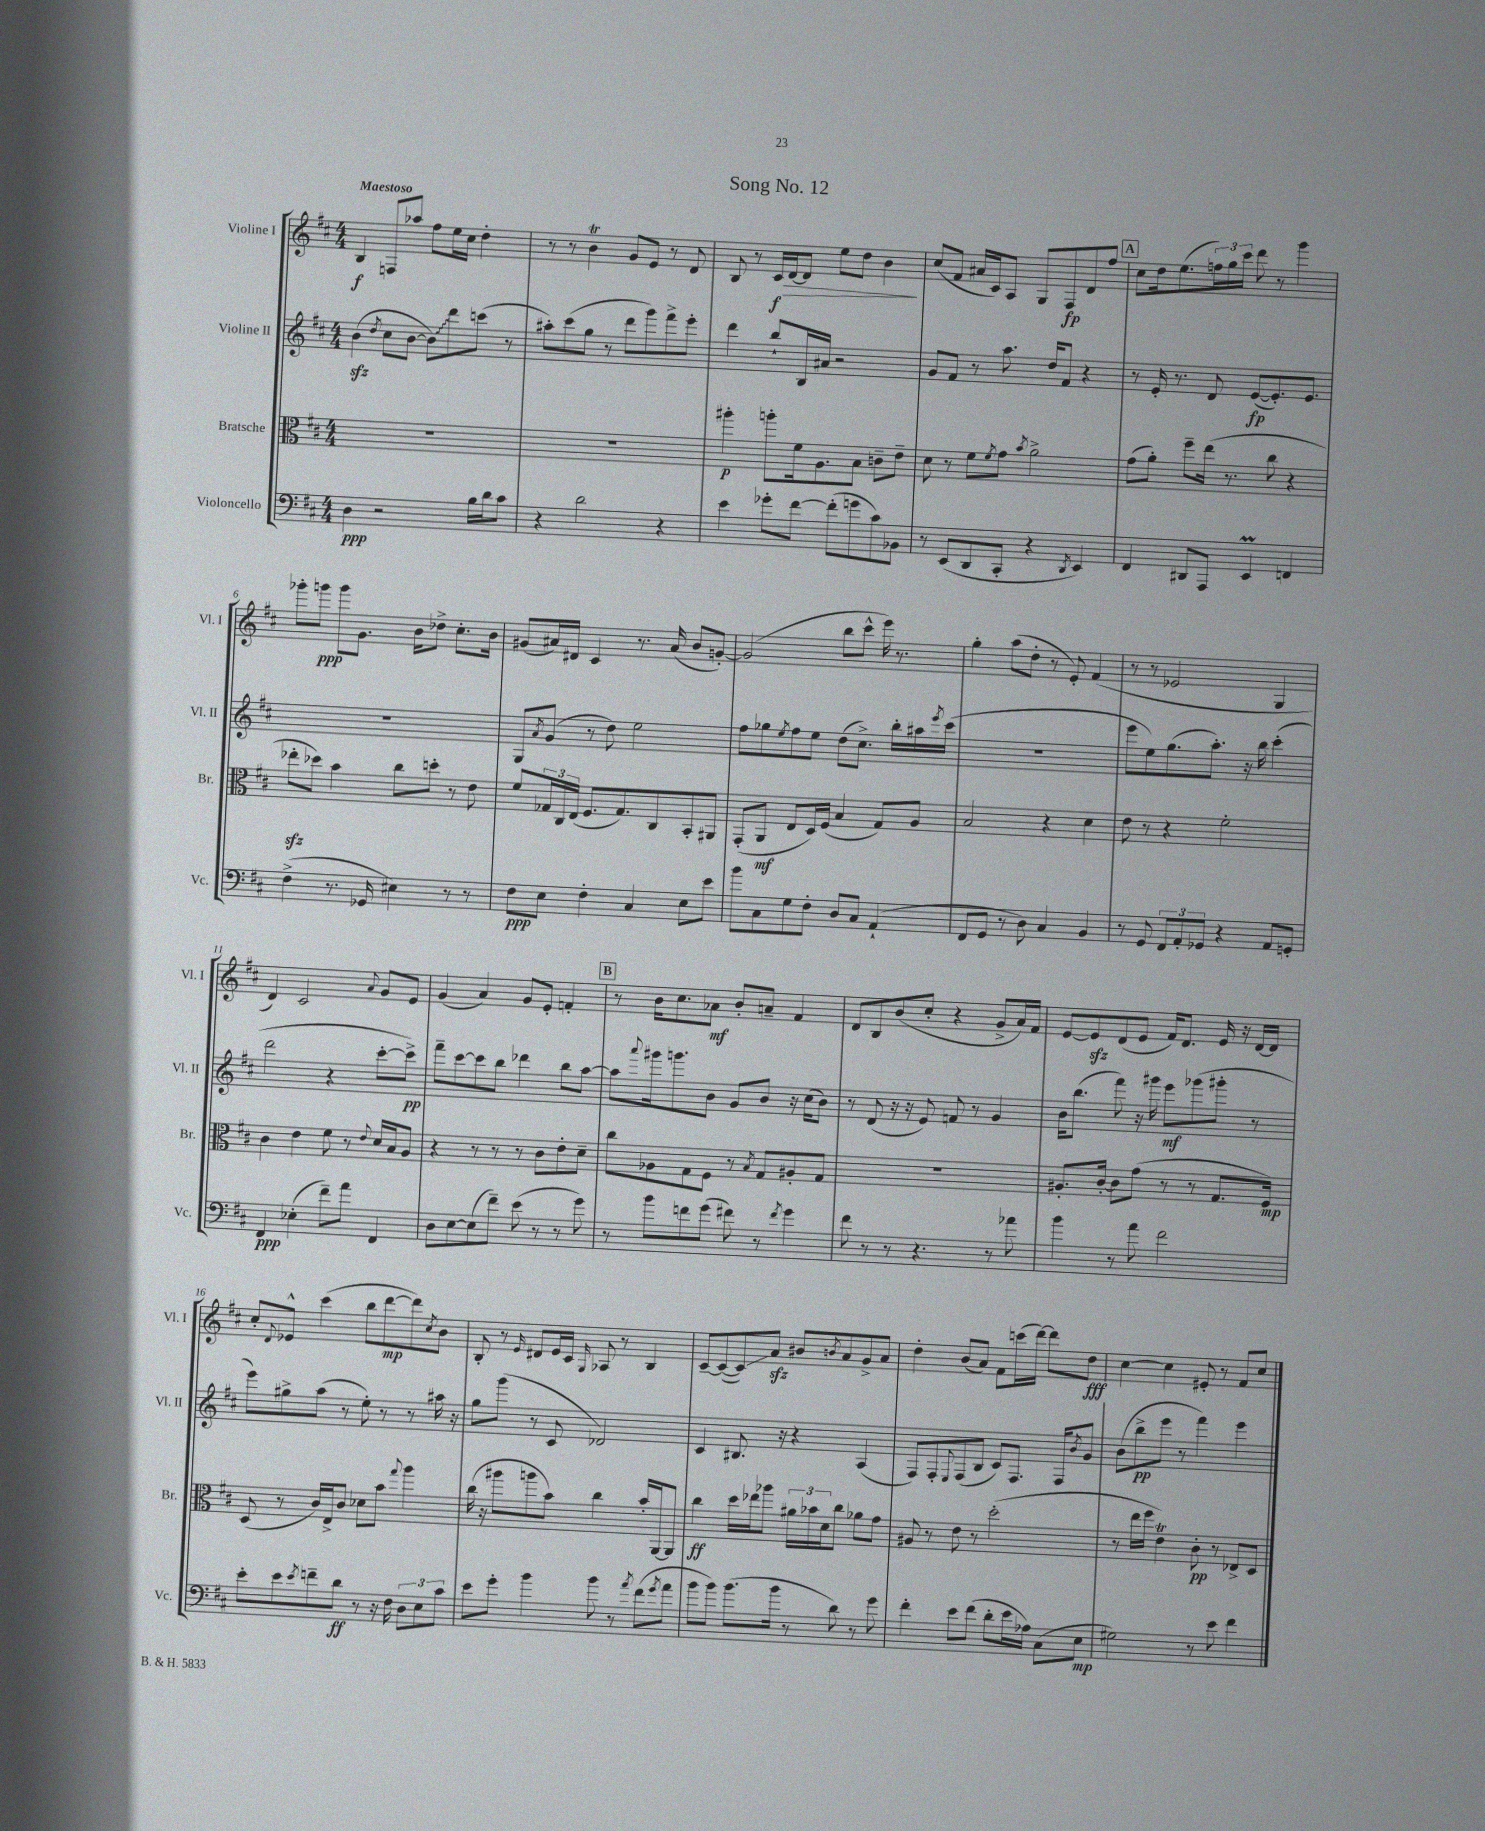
\header { title = "Song No. 12" }
<<
\new StaffGroup <<
\new Staff = "s0" \with { instrumentName = "Violine I" shortInstrumentName = "Vl. I" } {
    \clef treble \key d \major \numericTimeSignature \time 4/4 \tempo "Maestoso"
    b4\f f8 aes''8 fis''8 e''16 cis''16 d''4-. |
    r8 r8 b'4\trill g'8 e'8 r8 d'8 |
    b8 r8 cis'16\f\> d'16~ d'8 e''8 d''8 b'4\! |
    cis''8( fis'8 ais'16 cis'16) a8 g8 fis8\fp d'8 fis''8 |
    \mark \markup { \box "A" } cis''8 d''16 e''8.( \tuplet 3/2 { f''16) g''16 cis'''16 } d'''8 r8 g'''4 |
    ges'''8-. g'''8\ppp g'''8 g'8. b'16 des''8-> cis''8.-. b'16 |
    gis'8( ais'16) dis'16 cis'4 r8. ais'16( b'8 g'8~-.) |
    g'2( b''8 cis'''8-^ e'''16) r8. |
    g''4-. a''8( d''8-. r8 e'8-.) fis'4( |
    r8 r8 ees'2 g4 |
    d'4) cis'2 \appoggiatura { a'8 } g'8 e'8 |
    g'4( a'4) g'8 e'8-. f'4-. |
    \mark \markup { \box "B" } r8 b'16 cis''8. aes'8\mf b'8-. a'8-- fis'4 |
    d'8 b8 b'8( cis''8-. r4 g'8-> a'16) fis'16 |
    e'8~ e'8\sfz d'8( e'8 fis'16) d'8. e'16 r16 d'16~ d'16 |
    cis''8-. \appoggiatura { d'8 } ees'8-^ cis'''4( b''8 d'''8~\mp d'''8) \acciaccatura { cis''8 } b'8 |
    b8-. r8 \grace { e'16 } dis'8 e'16 cis'16 \grace { g16 } aes8 r8 b4 |
    cis'8~-- cis'8~( cis'8\glissando) a'8\sfz bis'8 \acciaccatura { b'8 } a'8 g'8-> a'8 |
    d''4-. b'8( a'8) fis'8 c'''16( d'''16~) d'''8 d''8\fff |
    cis''4~ cis''4 eis'8-. r8 fis'8 cis''8 \bar "|." |
}
\new Staff = "s1" \with { instrumentName = "Violine II" shortInstrumentName = "Vl. II" } {
    \clef treble \key d \major \numericTimeSignature \time 4/4
    b'4\sfz( \acciaccatura { d''8 } cis''8 b'8~ \once \override Glissando.style = #'zigzag b'8\glissando) d'''8 c'''8( r8 |
    ais''8-.) cis'''8( g''8 r8 d'''8 g'''8) fis'''8-> e'''8-. |
    d'''4 b''8-! b16 ais'16 r2 |
    g'8 fis'8 r8 a''8. d''16 fis'8 r4 |
    \mark \markup { \box "A" } r8 e'16-. r8. d'8 e'8~\fp( e'8.-.) e'8. |
    R1 |
    g8 \acciaccatura { a'8 } g'8( r8 d''8) e''2 |
    fis''8 ges''8 \acciaccatura { e''8 } fis''8 e''8 d''8( cis''8.->) b''16-. ais''16 \acciaccatura { e'''8 } cis'''16( |
    R1 |
    e'''8 e''8) g''8.( a''8.-.) r16 b''16 cis'''4-.( |
    d'''2 r4 cis'''8~-. cis'''8->\pp) |
    fis'''8-- cis'''8~ cis'''8 b''8 des'''4 b''8 a''8~ |
    \mark \markup { \box "B" } a''8 \appoggiatura { a'''8 } gis'''16 g'''8. b'8 g'8 b'8 r16 cis''16( b'8) |
    r8 d'8( r16 r16 e'8) f'8 r8 g'4 |
    b'16 b''8.( fis'''8) r16 gis'''16 e'''8\mf ges'''8( gis'''8-. r8 |
    e'''8) gis''8-> a''8( r8 e''8-.) r8 r8 ais''16 r16 |
    g''8 g'''8( r8 cis'8 des'2) |
    cis'4 bis8. r16 r4 a4( |
    fis8) fis8-. \appoggiatura { e8 } fis8( b8 cis'8) fis8. fis16 \acciaccatura { b'8 } g'8 |
    b'8( b''8->\pp e'''8 r8 fis'''4) e'''4 \bar "|." |
}
\new Staff = "s2" \with { instrumentName = "Bratsche" shortInstrumentName = "Br." } {
    \clef alto \key d \major \numericTimeSignature \time 4/4
    R1 |
    R1 |
    ais''4-.\p a''8-. fis'16 a8. b8 c'8-- e'8-- |
    d'8 r8 fis'8 \acciaccatura { fis'8 } g'8 \acciaccatura { b'8 } a'2-> |
    \mark \markup { \box "A" } g'8( a'8-.) fis''8-- e''16( r8. cis''8 r4 |
    ees''8-.\sfz des''8) b'4 cis''8 d''8-. r8 e'8 |
    fis'8 \tuplet 3/2 { ges16 cis16 e16( } fis8. ges8.) cis8 b,8-. ais,8 |
    g,8-.( a,8\mf e8 d16) fis16( b4 g8) a8 |
    b2 r4 d'4 |
    e'8 r8 r4 fis'2-. |
    cis'4 e'4 fis'8 r8 \appoggiatura { e'8 } d'16 b16 a8 |
    r4 r8 r8 r8 cis'8 e'8-. d'8-- |
    \mark \markup { \box "B" } cis''8 aes8 g8 fis8 r8 \acciaccatura { b8 } g8 ais8-. g8 |
    R1 |
    ais8.-. cis'16~-. cis'8 g'8( r8 r8 g8. fis16\mp) |
    d8( r8 cis'16) e16-> cis'8 des'8 b'8 \appoggiatura { g''8 } a''4 |
    cis''16( r16 ais''8 a''8 b'8) cis''4 b'16-. a,16~ a,8 |
    cis''4\ff d''16 ees''16 aes''8 \tuplet 3/2 { ais'16 bes'16 d'16 } cis''8 aes'8 g'8 |
    ais8 r8 e'8 r8 d''2-.( |
    r8 e''16 fis''16 e'4\trill) cis'8-.\pp r8 ees8-> d8 \bar "|." |
}
\new Staff = "s3" \with { instrumentName = "Violoncello" shortInstrumentName = "Vc." } {
    \clef bass \key d \major \numericTimeSignature \time 4/4
    d4\ppp r2 b16 d'16 cis'8 |
    r4 d'2 r4 |
    e'4 ges'8-. fis'8~ fis'8-.( g'8 cis'8) bes,8 |
    r8 e,8( d,8 cis,8-. r4 \acciaccatura { d,8 } e,4) |
    \mark \markup { \box "A" } fis,4 dis,8 a,,8 e,4\prall f,4 |
    fis4->( r8. ges,16 eis4) r8 r8 |
    fis8\ppp e8 fis4-. cis4 e8 e'8 |
    b'8 cis8 g8 fis8-. d8 cis8 a,4-!( |
    fis,8 g,8 r8 d8) cis4 b,4 |
    r8 g,8 \tuplet 3/2 { fis,8 a,8-. ges,8 } r4 a,8 g,8-. |
    fis,4\ppp ees4-.( fis'8--) a'8 fis,4 |
    d8 e8~ e8( fis'8--) e'8( r8 r8 g'8) |
    \mark \markup { \box "B" } r8 b'8 f'8 g'8( fis'8) r8 \acciaccatura { fis'8 } g'4 |
    fis'8 r8 r8 r4. r8 aes'8 |
    b'4 r8 a'8 fis'2 |
    e'8-. e'8 \acciaccatura { e'8 } f'8-- d'8\ff r8 r16 fis16 \tuplet 3/2 { d8 e8 cis'8 } |
    e'8 g'8-. b'4 b'8 r8 \acciaccatura { a'8 } fis'8( \acciaccatura { g'8 } a'8 |
    b'8 b'8) b'8.( b'16 r8 d'8) r8 g'8 |
    fis'4-. e'8 fis'8( d'8-. e'16 aes16) cis8( e8\mp |
    gis2) r8 e'8 fis'4 \bar "|." |
}
>>
>>
